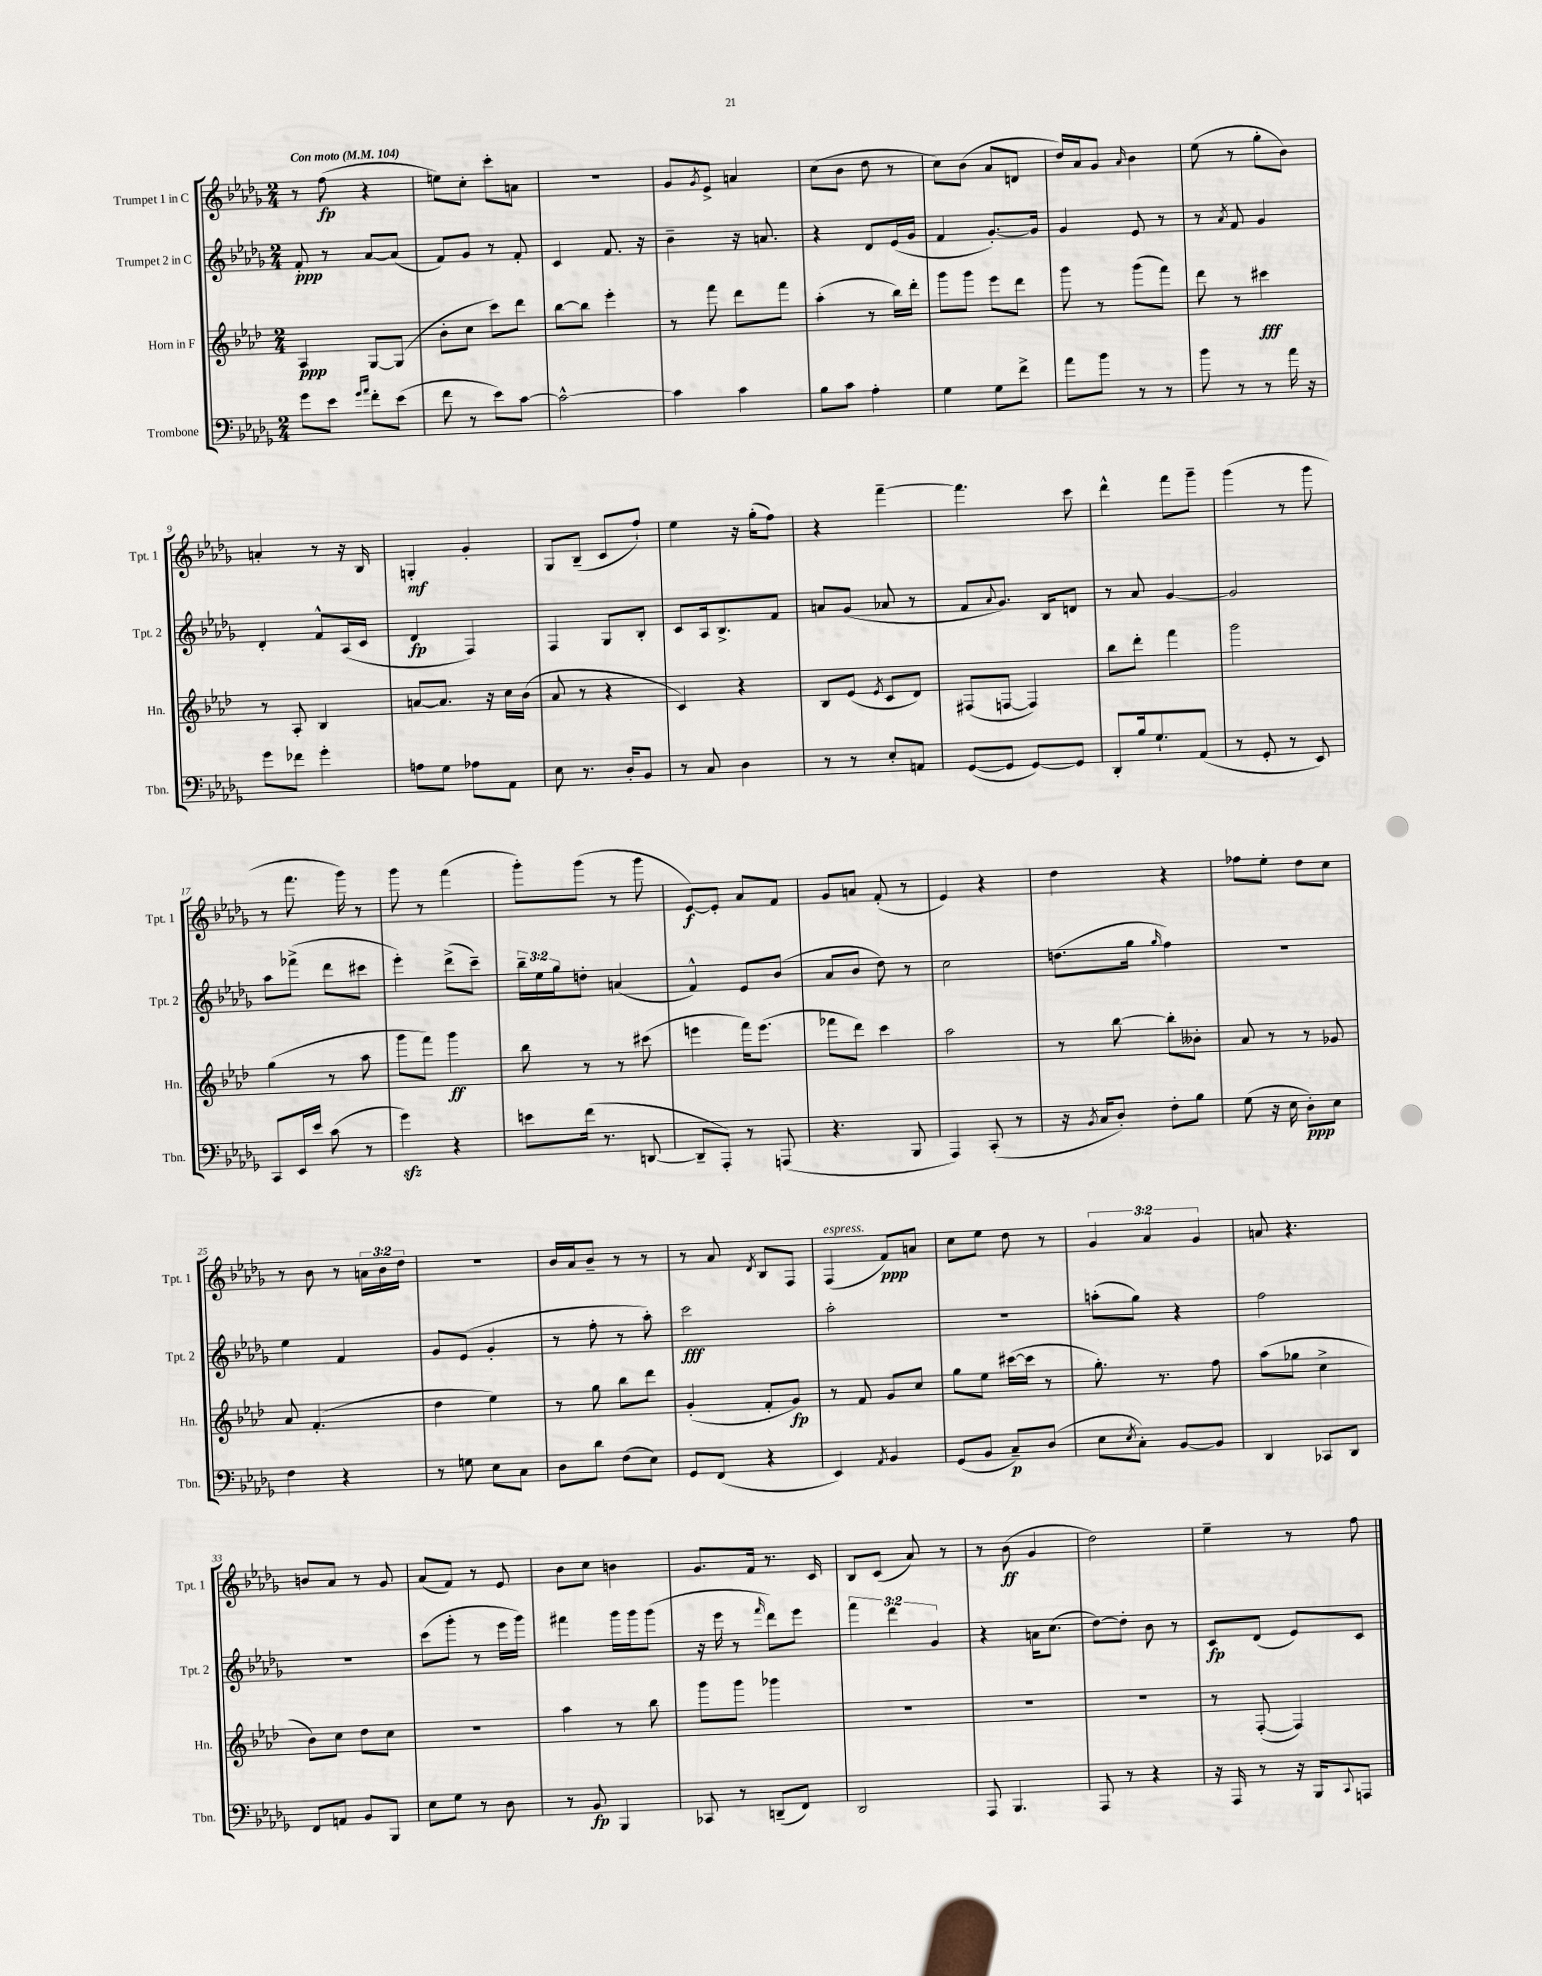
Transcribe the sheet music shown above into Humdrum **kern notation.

**kern	**kern	**kern	**kern
*staff4	*staff3	*staff2	*staff1
*clefF4	*clefG2	*clefG2	*clefG2
*k[b-e-a-d-g-]	*k[b-e-a-d-]	*k[b-e-a-d-g-]	*k[b-e-a-d-g-]
*M2/4	*M2/4	*M2/4	*M2/4
*MM104	*MM104	*MM104	*MM104
8g-\L	4A-/	8f'/	8r
8e-\J	.	8r	(8ff\
16qqg-/LL	.	.	.
16qqa-/JJ	.	.	.
8f'\L	[8G/L	[8a-/L	4r
(8e-\J	(8G/]J	(8a-/]J	.
=	=	=	=
8f\	8b-'\L	8f/L)	8ee\L)
8r	8cc\J	8g-/J	8cc'\J
8e-\L)	8ccc\L)	8r	8ccc'\L
[8c\J	8ddd-\J	8f'/	8a\J
=	=	=	=
2c^^\_	[8bb-\L	4c/	2r
.	8bb-\]J	.	.
.	4eee-'\	8.f/	.
.	.	16r	.
=	=	=	=
4c\]	8r	4b-~\	8g-/L
.	.	.	8qg-/
.	8fff\	.	8e-^/J
4c\	8ddd-\L	16r	4a/
.	.	8.a/	.
.	8fff\J	.	.
=	=	=	=
8B-\L	(4aa-'\	4r	(8cc\L
8c\J	.	.	8b-\J
4A-'\	8r	8d-/L	8dd-\
.	16bb-\LL)	(16e-/L	8r
.	16ddd-'\JJ	16g-/JJ	.
=	=	=	=
4G-\	8ggg\L	4f/	8cc\L)
.	8ggg\J	.	(8b-\J
8G-\L	8eee-\L	[8.g-'/L)	8a-/L
8f^\J	8ddd-\J	.	8d/J
.	.	16g-/]Jk	.
=	=	=	=
8a-\L	8ggg\	4g-/	16dd-/LL)
.	.	.	16a-/J
8b-\J	8r	.	8g-/J
.	.	.	16qqa-/
8r	(8ggg\L	8e-/	4b-\
8r	8fff\J)	8r	.
=	=	=	=
8b-\	8ddd-\	8r	(8ee-\
.	.	8qa-/	.
8r	8r	8f/	8r
8r	4ccc#\	4g-/	8gg-'\L
16a-\	.	.	8b-\J)
16r	.	.	.
=	=	=	=
8g-\L	8r	4d-'/	4a'/
8f-\J	8A-'/	.	.
4g-'\	4B-/	8f^^/L	8r
.	.	(16A-/L	16r
.	.	16c/JJ	16B-/
=	=	=	=
8A\L	[8a/L	4d-/	4G'/
8G-\J	8.a/]J	.	.
8A-\L	.	4F/)	4g-'/
.	16r	.	.
8AA-\J	16cc\LL	.	.
.	(16b-\JJ	.	.
=	=	=	=
8E-\	8a-/	4F/	8G-/L
8.r	8r	.	(8B-~/J
.	4r	8G-/L	8c/L
16D-'/LK	.	.	.
8BB-/J	.	8B-'/J	8ff`/J)
=	=	=	=
8r	4c/)	8c/L	4ee-\
8C/	.	16A-/k	.
.	.	8.B-^/	.
4D-\	4r	.	16r
.	.	.	(16gg-'\LK
.	.	8f/J	8ff\J)
=	=	=	=
8r	8B-/L	8a/L	4r
8r	(8e-/J	(8g-/J	.
.	8qe-/	.	.
8E-'/L	8c/L	8a-/	[4fff~\
8AA/J	8d-/J)	8r	.
=	=	=	=
([8GG-/L	(8F#/L	8f/L	4.fff\]
.	.	8qqa-/	.
8GG-/]J	[8F/J	8.g-/J)	.
[8GG-/L)	4F/])	.	.
.	.	16B-/LK	.
8GG-/]J	.	8d/J	8ccc\
=	=	=	=
8DD-'/L	8bb-\L	8r	4ddd-^^\
16B-/k	8ddd-'\J	8a-/	.
8.G-`/	.	.	.
.	4fff\	[4g-/	8fff\L
(8AA-/J	.	.	8ggg-~\J
=	=	=	=
8r	2ggg\	2g-/]	(4ggg-\
8GG-'/	.	.	.
8r	.	.	8r
8EE-/)	.	.	8ggg-\
=	=	=	=
8CC/L	(4gg\	8aa-\L	8r
16EE-/L	.	(8fff-^\J	8.fff\
16e-/JJ	.	.	.
(8c\	8r	8ddd-\L	.
.	.	.	16ggg-\)
8r	8aa-\	8ccc#\J	8r
=	=	=	=
4g-\)	8ggg\L	4eee-'\)	8ggg-\
.	8fff\J)	.	8r
4r	4ggg\	(8ddd-^\L	(4fff\
.	.	8ccc~\J)	.
=	=	=	=
8e\L	8bb-\	24bb-~\LL	8ggg-'\L)
.	.	24ee-\	.
.	.	24gg-\J	.
(16f\Jk	8r	8dd'\J	(8ggg-\J
8.r	.	.	.
.	8r	(4a/	8r
[8DD/	(8ccc#\	.	8ggg-\
=	=	=	=
8DD~/]L	4eee\	4f^^/)	[8e-/L)
8AAA-'/J)	.	.	8e-'/]J
8r	16fff\LK)	8e-/L	8a-/L
.	(8.eee\J	.	.
(8AAA/	.	(8b-/J	8f/J
=	=	=	=
4.r	8fff-\L	8a-/L	8g-/L
.	8ddd-\J)	8b-/J	8a/J
.	4ccc\	8dd-\)	(8f'/
8BBB-/	.	8r	8r
=	=	=	=
4AAA-/)	2aa-\	2cc\	4e-/)
(8CC'/	.	.	4r
8r	.	.	.
=	=	=	=
16r	8r	(8.dd\L	4dd-\
8qBB-/	.	.	.
16C/LK	.	.	.
8D-'/J)	[8bb-\	.	.
.	.	16gg-\Jk	.
.	.	16qqgg-/	.
8F'\L	8bb-'\]L	4ff\)	4r
8B-\J	8b--'\J	.	.
=	=	=	=
(8G-\	8a-/	2r	8ff-\L
16r	8r	.	8ee-'\J
16E-\	.	.	.
8D-'\L)	8r	.	8dd-\L
8E-\J	8g-/	.	8cc\J
=	=	=	=
4F\	8a-/	4ee-\	8r
.	(4.f'/	.	8b-\
4r	.	4f/	8r
.	.	.	24a\LL
.	.	.	24b-\
.	.	.	24dd-\JJ
=	=	=	=
8r	4dd-\	8g-/L	2r
8G\	.	(8e-/J	.
8E-\L	4ee-\)	4g-'/	.
8C\J	.	.	.
=	=	=	=
8D-\L	8r	8r	16b-/LL
.	.	.	16a-/J
8d-\J	8gg\	8ff'\	8b-~/J
(8F\L	8bb-\L	8r	8r
8E-\J)	8ddd-\J	8aa-'\)	8r
=	=	=	=
8GG-/L	(4g'/	2ccc\	8r
(8FF/J	.	.	8a-/
.	.	.	8qd-/
4r	8f'/L	.	8B-/L
.	8g/J)	.	8F/J
=	=	=	=
4EE-/)	8r	2aa-'\	(4F/
.	8f/	.	.
8qAA-/	.	.	.
4BB-/	8g/L	.	8f/L)
.	8cc/J	.	8a/J
=	=	=	=
(8GG-/L	8gg\L	2r	8cc\L
8BB-/J	8ee-\J	.	8ee-\J
8C~/L)	([16ccc#\LL	.	8dd-\
.	16ccc#\]JJ	.	.
(8D-/J	8r	.	8r
=	=	=	=
8E-\L	8.gg'\)	(8aa'\L	6g-/
8qE-/	.	.	.
8C'\J)	.	8gg-\J)	.
.	.	.	6a-/
.	8.r	.	.
[8BB-/L	.	4r	.
.	.	.	6g-/
8BB-/]J	8ff\	.	.
=	=	=	=
4DD-/	(8aa-\L	2ff\	8a/
.	8gg-\J	.	4.r
8CC-/L	4cc^\	.	.
8DD-/J	.	.	.
=	=	=	=
8FF/L	8b-\L)	2r	8b/L
8AA/J	8cc\J	.	8a-/J
8BB-/L	8dd-\L	.	8r
8BBB-/J	8cc\J	.	8g-/
=	=	=	=
8E-\L	2r	(8ccc\L	(8a-/L
8G-\J	.	8ggg-'\J	8f/J)
8r	.	8r	8r
8D-\	.	16eee-\LL	8e-/
.	.	16ggg-\JJ)	.
=	=	=	=
8r	4aa-\	4fff#\	8b-\L
8BB-/	.	.	8cc\J
4BBB-/	8r	16ggg-\LL	4b\
.	.	16ggg-\J	.
.	8bb-\	(8ggg-\J	.
=	=	=	=
8CC-/	8ggg\L	16r	8.g-/L
.	.	16eee-\	.
8r	8ggg\J	8r	.
.	.	.	16f/Jk
.	.	16qqfff/	.
(8DD~/L	4ggg-\	8ddd-\L)	8.r
8FF/J)	.	8eee-\J	.
.	.	.	16c/
=	=	=	=
2DD-/	2r	6fff\	8B-/L
.	.	.	(8c/J
.	.	6ddd-\	.
.	.	.	8a-/)
.	.	6g-/	.
.	.	.	8r
=	=	=	=
8AAA-/	2r	4r	8r
4.BBB-/	.	.	(8b-\
.	.	16a\LK	4g-/
.	.	(8.cc\J	.
=	=	=	=
8AAA-/	2r	[8dd-\L)	2dd-\)
8r	.	8dd-'\]J	.
4r	.	8b-\	.
.	.	8r	.
=	=	=	=
16r	8r	8c/L	4ee-~\
16AAA-/	.	.	.
8r	([8F'/	(8d-/J	.
16r	4F/])	8e-/L)	8r
16BBB-/LK	.	.	.
8qqCC/	.	.	.
8AAA/J	.	8c/J	8ff\
==	==	==	==
*-	*-	*-	*-
